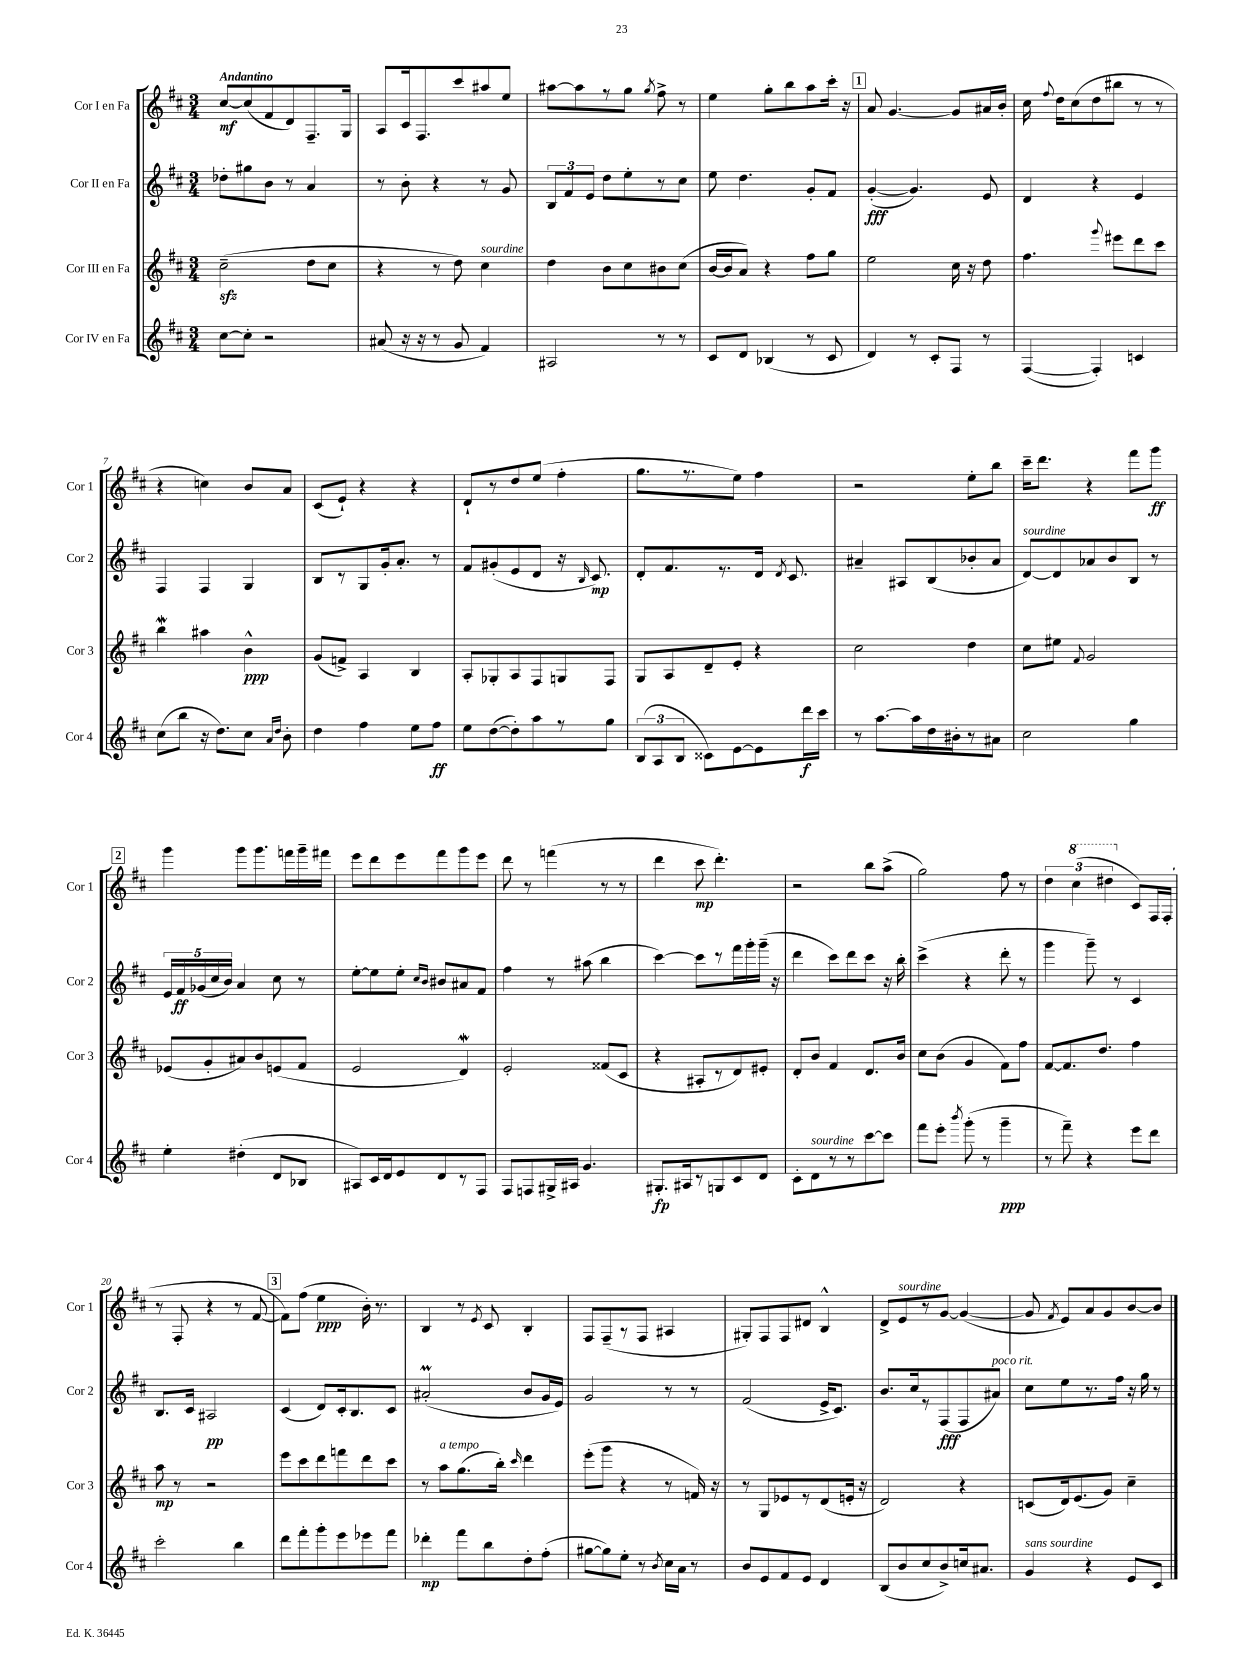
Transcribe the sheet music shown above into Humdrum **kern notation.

**kern	**kern	**kern	**kern
*staff4	*staff3	*staff2	*staff1
*clefG2	*clefG2	*clefG2	*clefG2
*k[f#c#]	*k[f#c#]	*k[f#c#]	*k[f#c#]
*M3/4	*M3/4	*M3/4	*M3/4
[8cc#\L	(2cc#~\	8dd-'\L	[8cc#/L
8cc#'\]J	.	8gg#\	(8cc#/]
2r	.	8b\J	8f#/
.	.	8r	8d/)
.	8dd\L	4a/	8.F#~/
.	8cc#\J	.	.
.	.	.	16G/Jk
=	=	=	=
(8a#/	4r	8r	8A/L
16r	.	8b'\	16c#/k
16r	.	.	8.F#/
8r	8r	4r	.
8g/	8dd\)	.	8ccc#/
4f#/)	4cc#\	8r	8aa#/
.	.	8g/	8ee/J
=	=	=	=
2A#/	4dd\	12B/L	[8aa#\L
.	.	12f#/	.
.	.	.	8aa#\]
.	.	12e/J	.
.	8b\L	8dd\L	8r
.	8cc#\	8ee'\	8gg\J
.	.	.	8qgg/
8r	8b#\	8r	8ff#^\
8r	(8cc#\J	8cc#\J	8r
=	=	=	=
8c#/L	[16b/LL	8ee\	4ee\
.	16b/]J	.	.
8d/J	8a/J)	4.dd\	.
(4B-/	4r	.	8gg'\L
.	.	.	8bb\
8r	8ff#\L	8g'/L	8aa\
8c#/	8gg\J	8f#/J	16ccc#'\Jk
.	.	.	16r
=	=	=	=
4d/)	2ee\	([4g'/	8a/
.	.	.	[4.g/
8r	.	4.g/])	.
8c#'/L	.	.	.
8F#/J	16cc#\	.	8g/]L
.	16r	.	.
8r	8dd\	8e/	16a#/L
.	.	.	16b'/JJ
=	=	=	=
([4F#/	4.ff#\	4d/	16cc#\
.	.	.	8qqff#/
.	.	.	16dd\LK
.	.	.	(8cc#\
4F#'/])	.	4r	8dd\
.	8qqggg/	.	.
.	8eee#\L	.	8bb#\J
4c/	8ddd\	4e/	8r
.	8ccc#\J	.	8r
=	=	=	=
(8cc#\L	4bb\	4F#/	4r
8bb\J	.	.	.
16r	4aa#\	4F#/	4cc\)
8.dd\L)	.	.	.
8cc#\J	4b^^\	4G/	8b/L
16qqa/LL	.	.	.
16qqdd/JJ	.	.	.
8b'\	.	.	8a/J
=	=	=	=
4dd\	(8g/L	8B/L	(8c#/L
.	8f^/J)	8r	8e`/J)
4ff#\	4A/	8G/	4r
.	.	16g'/k	.
.	.	8.a'/J	.
8ee\L	4B/	.	4r
8ff#\J	.	8r	.
=	=	=	=
8ee\L	8A'/L	8f#/L	8d`/L
([8dd\	8G-'/	(8g#'/	8r
8dd'\])	8A/	8e/	8dd/
8aa\	8F#/	8d/J	(8ee/J
8r	8G/	16r	4ff#'\
.	.	16qqB/	.
.	.	8.c#/)	.
8gg\J	8F#/J	.	.
=	=	=	=
(12B/L	8G/L	8d'/L	8.gg\L
12A/	.	.	.
.	8A/	8.f#/	.
12B/J	.	.	.
.	.	.	8.r
8c##\L)	8d~/	.	.
.	.	8.r	.
[8e\	8e'/J	.	8ee\J)
8e\]	4r	16d/Jk	4ff#\
.	.	8qd/	.
.	.	8.c#/	.
16ddd\L	.	.	.
16ccc#\JJ	.	.	.
=	=	=	=
8r	2cc#\	4a#~/	2r
[8.aa\L	.	.	.
.	.	8A#/L	.
16aa\]L	.	.	.
16dd\	.	(8B/	.
16b#'\J	.	.	.
8r	4dd\	8b-'/	8ee'\L
8a#\J	.	8a#/J	8bb\J
=	=	=	=
2cc#\	8cc#\L	[8d/L)	16ccc#~\LK
.	.	.	8.ddd\J
.	8ee#\J	8d/]	.
.	8qqf#/	.	.
.	2g/	8a-/	4r
.	.	8b/	.
4gg\	.	8B/J	8fff#\L
.	.	8r	8ggg\J
=	=	=	=
4ee'\	(8e-/L	20e/LL	4ggg\
.	.	20f#/	.
.	.	(20g-/	.
.	8g'/	.	.
.	.	20cc#/	.
.	.	20b/JJ)	.
(4dd#'\	8a#/)	4a/	8ggg\L
.	8b/	.	8.ggg\
8d/L	(8e/	8cc#\	.
.	.	.	16fff\L
8B-/J	8f#/J	8r	16ggg~\
.	.	.	16fff#\JJ
=	=	=	=
8A#/L)	2e/	[8ee'\L	8eee\L
16c#/L	.	8ee\]	8ddd\
16d/J	.	.	.
8e/	.	8ee'\J	8eee\
.	.	16qqcc#/LL	.
.	.	16qqb/JJ	.
8d/	.	8b#/L	8fff#\
8r	4d/)	8a#/	8ggg\
8F#/J	.	8f#/J	8eee\J
=	=	=	=
8F#/L	2e'/	4ff#\	8ddd\
8F/	.	.	8r
16G#^/L	.	8r	(4fff\
16A#/JJ	.	.	.
4.g/	.	(8aa#\	.
.	(8f##/L	4bb\	8r
.	8c#/J	.	8r
=	=	=	=
8.G#'/L	4r	[4ccc#\)	4ddd\
16A#/k	.	.	.
8r	8A#'/L	8ccc#\]L	8ccc#\
8G/	8r	8r	4.ddd'\)
8c#/	8d/)	16fff#\L	.
.	.	16ggg'\	.
8d/J	8e#'/J	(16ggg~\JJ	.
.	.	16r	.
=	=	=	=
8c#'\L	8d'/L	4ddd\	2r
8d\	8b/J	.	.
8r	4f#/	8ccc#\L)	.
8r	.	8ddd\	.
[8ccc#\	8.d/L	8ccc#\J	8bb\L
8ccc#\]J	.	16r	(8aa^\J
.	16b/Jk	16bb'\	.
=	=	=	=
8fff#\L	8cc#\L	(4ccc#^\	2gg\)
8eee'\J	(8b\J	.	.
8qbbb/	.	.	.
(8ggg'\	4g/	4r	.
8r	.	.	.
4ggg~\	8f#\L)	8ddd'\	8ff#\
.	8ff#\J	8r	8r
=	=	=	=
8r	[8f#/L	4ggg\	6dd\
8fff#~\)	8.f#/]	.	.
.	.	.	(6ccc#\
4r	.	8ggg~\)	.
.	8.dd/J	.	.
.	.	.	6ddd#\
.	.	8r	.
8eee\L	4ff#\	4c#/	8c#/L)
8ddd\J	.	.	16F#/L
.	.	.	(16F#'/JJ
=	=	=	=
2ccc#'\	8aa\	8.B/L	8r
.	8r	.	8F#'/
.	.	16c#/Jk	.
.	2r	2A#/	4r
4bb\	.	.	8r
.	.	.	[8f#/
=	=	=	=
8ddd\L	8eee\L	(4c#/	8f#\]L)
8fff#'\	8ccc#\	.	(8ff#\J
8ggg'\	8ddd\	8d/L)	4ee\
8eee\	8fff\	16c#'/k	.
.	.	8.B/	.
8eee-\	8ddd\	.	16b'\)
.	.	.	8.r
8fff#\J	8ccc#\J	8c#/J	.
=	=	=	=
4ddd-'\	8r	(2a#'/	4B/
.	8aa\L	.	.
8fff#\L	(8.gg\	.	8r
.	.	.	8qe/
8bb\	.	.	8c#/
.	16bb'\Jk)	.	.
.	16qqccc#/	.	.
8dd'\	4ddd\	8b/L	4B'/
(8ff#'\J	.	16g/L	.
.	.	16e/JJ)	.
=	=	=	=
[8gg#\L	(8eee'\L	2g/	8F#/L
8gg#\])	8ggg\J	.	(8F#~/
8ee'\J	4r	.	8r
8r	.	.	8F#/J
8qb/	.	.	.
16cc#\LL	8r	8r	4A#/
16a\JJ	.	.	.
8r	16f/)	8r	.
.	16r	.	.
=	=	=	=
8b/L	8r	(2f#/	8G#'/L)
8e/	8G/L	.	8F#/
8f#/	8e-/	.	8F#/
8e/J	8r	.	8d#/J
4d/	(8d/	16e^/LK	4B^^/
.	.	8.c#/J)	.
.	16e'/Jk	.	.
.	16r	.	.
=	=	=	=
(8B/L	2d/)	8.b/L	8d^/L
8b/	.	.	8e/
.	.	16cc#/k	.
8cc#/	.	8r	8r
8b^/)	.	(8F#/	[8g/J
16cc/k	4r	8F#/	(4g/_
8.a#/J	.	.	.
.	.	8a#/J)	.
=	=	=	=
4g/	(8c/L	8cc#\L	8g/]
.	.	.	8qf#/
.	16d/k)	8ee\	8e/L)
.	(8.e/	.	.
4r	.	8.r	8a/
.	8g/J)	.	8g/
.	.	16ff#\Jk	.
8e/L	4cc#~\	16r	[8b/
.	.	16gg\	.
8c#/J	.	8r	8b/]J
==	==	==	==
*-	*-	*-	*-
